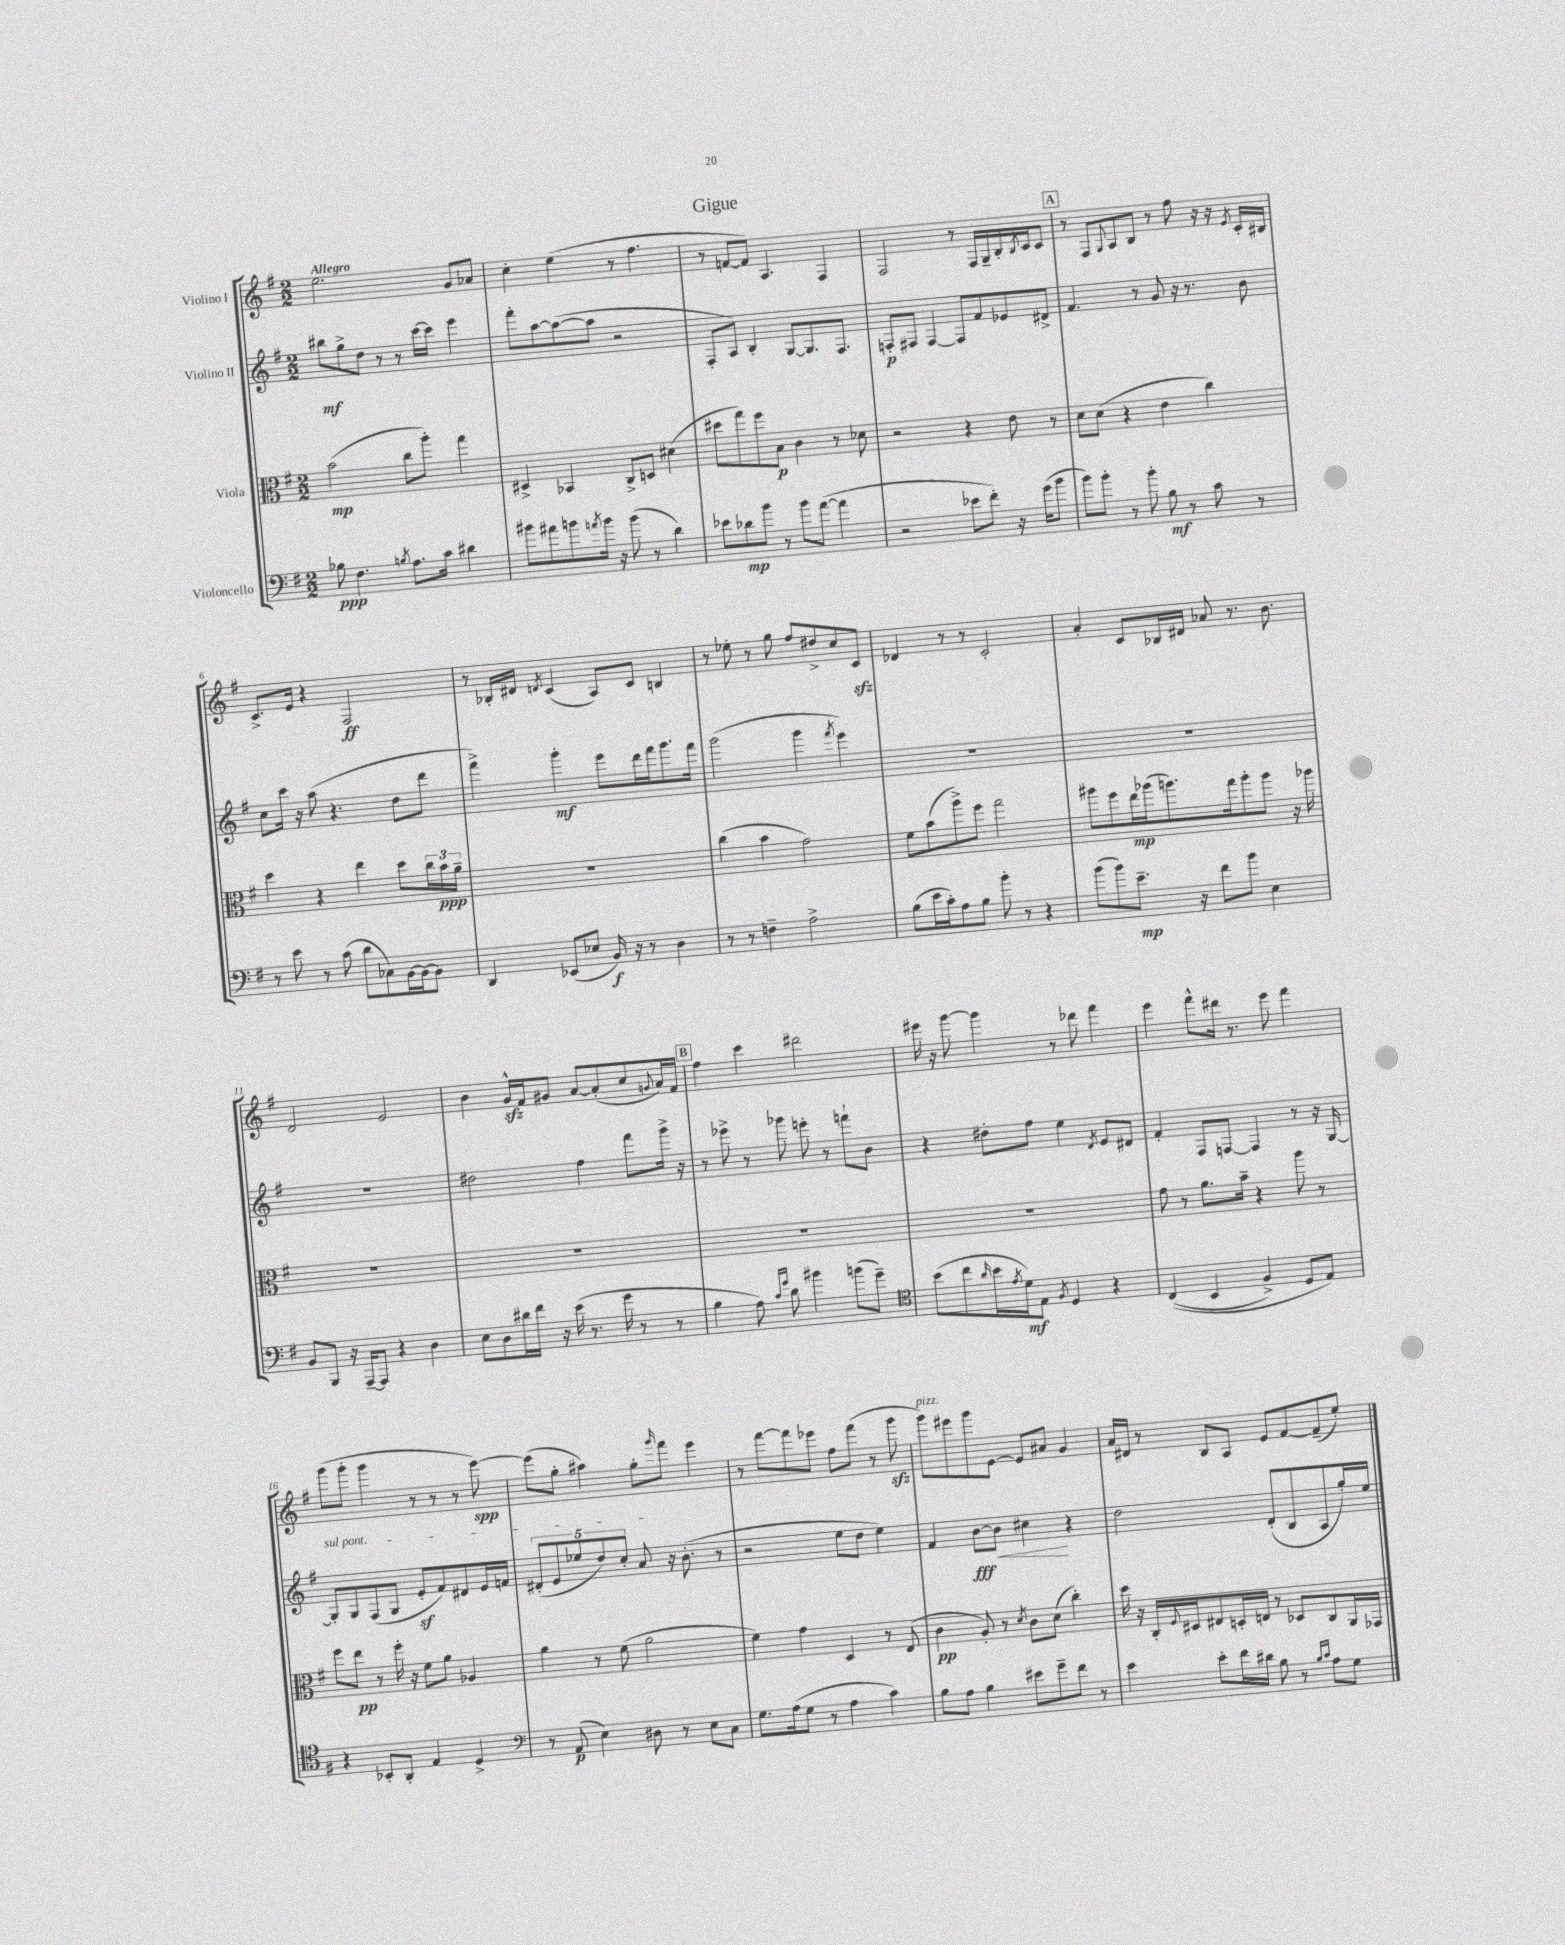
\header { title = "Gigue" }
<<
\new StaffGroup <<
\new Staff = "s0" \with { instrumentName = "Violino I" } {
    \clef treble \key g \major \numericTimeSignature \time 2/2 \tempo "Allegro"
    e''2. g'8 aes'8 |
    c''4-. e''4( r8 fis''4. |
    r8 f'8~ f'8) a4. fis4 |
    fis2 r8 fis16 g16-- b16-. \acciaccatura { b8 } c'16 c'8 |
    \mark \markup { \box "A" } r8 fis8 \appoggiatura { g8 } a8 b8 r8 fis''8 r16 r16 \acciaccatura { e'8 } c'16-. bis16 |
    c'8.-> e'16 r4 fis2\ff |
    r8 bes16-. dis'16 \acciaccatura { d'8 } c'4( a8) c'8 b4 |
    r8 ees''8-. r8 g''8 fis''8 dis''8-> c''8 c'8\sfz |
    des'4 r8 r8 c'2-. |
    a'4-. c'8 bes16 dis'16 aes'8 r8. b'8. |
    d'2 e'2 |
    b'4 g'16-^\sfz fis'16 gis'8 a'8~ a'8-.( c''8 \appoggiatura { g'8 } a'16) fis'16 |
    \mark \markup { \box "B" } fis''4 c'''4 dis'''2 |
    eis'''16 r16 g'''8~ g'''4 r8 des'''8 fis'''4 |
    e'''4 fis'''8-^ dis'''16 r8. e'''8 fis'''4 |
    g'''8( g'''8-. g'''4 r8 r8 r8 e'''8~\spp) |
    e'''8( g''8-. ais''4) g''8-. \grace { g'''16 } fis'''8 e'''4 |
    r8 fis'''8~ fis'''8 ees'''8 fis''8 fis'''8( r8 g'''8\sfz |
    g'''8^\markup { \italic "pizz." }) eis'''8 g'''8 e'8~ e'8 ais'8 g'4 |
    a'16 dis'16 r8 b8 a8 e'8 fis'8~ fis'8--( e''8-.) \bar "|." |
}
\new Staff = "s1" \with { instrumentName = "Violino II" } {
    \clef treble \key g \major \numericTimeSignature \time 2/2
    bis''8\mf g''8-> d''8 r8 r8 c'''16~ c'''16 e'''4 |
    fis'''8-. a''8~ a''8~( a''8 r2 |
    fis8-. a8) b4-. g8~ g8. fis8. |
    f8-.\p fis8 fis4~ fis8 fis'8 ees'8 dis'8-> |
    \mark \markup { \box "A" } fis'4. r8 g'8 r16 r8. b'8 |
    c''8 c'''16 r16 a''8( r4. d''8 d'''8 |
    fis'''4->) g'''4-.\mf e'''8 d'''16 fis'''16 g'''8. fis'''16 |
    g'''2( g'''4 \acciaccatura { fis'''8 } e'''4) |
    R1 |
    R1 |
    R1 |
    dis''2 fis''4 fis'''8 g'''16-> r16 |
    \mark \markup { \box "B" } r8 ees'''8-> r8 ges'''8 e'''8-. r8 f'''8-! b'8 |
    r4 dis''8-. fis''8 e''4 \acciaccatura { d'8 } e'8 dis'8 |
    fis'4-. fis8 f8~ f4 r8 r16 g16~ |
    \once \override TextSpanner.bound-details.left.text = \markup { \italic "sul pont." } g8-.\startTextSpan g8 fis8( g8 e'8-.\sf fis'8) dis'8 e'16 f'16 |
    \tuplet 5/4 { dis'8-.( e'8 ees''8 d''8) c''8-. } a'8\stopTextSpan r16 b'8.-.( r8 |
    r2 e''8 d''8 e''4) |
    fis'4 b'8~\fff\< b'8 cis''4\! r4 |
    d''2 d'8-.( b8 a8 g''16-.) e''16 \bar "|." |
}
\new Staff = "s2" \with { instrumentName = "Viola" } {
    \clef alto \key g \major \numericTimeSignature \time 2/2
    b'2\mp( c''8 a''8-.) g''4 |
    dis4-> bes,4 c8-> d8 dis'4( |
    dis''8 g''8) fis''8 b8\p c'4 r8 des'8 |
    r2 r4 e'8 r8 |
    \mark \markup { \box "A" } d'8 d'8( r4 e'4 c''4) |
    d''4 r4 e''4 d''8 \tuplet 3/2 { c''16 b'16\ppp a'16-- } |
    R1 |
    c''4( b'4 g'2) |
    fis'8 b'8( a''8->) fis''8 g''2 |
    ais''8 fis''8 e''16\mp aes''16( a''8.) g''16 a''8-. a''8 r16 aes''16 |
    R1 |
    R1 |
    \mark \markup { \box "B" } R1 |
    R1 |
    g'8 r8 a'8. b'16-- r4 a''8 r8 |
    fis''8 e''8\pp r8 fis''16-. r16 fis'8 a'8 aes4 |
    a'4 r8 fis'8( a'2 |
    fis'4) g'4 d4 r8 e8( |
    c'4\pp a8-.) r8 \acciaccatura { d'8 } c'8 d'8( c''4-.) |
    d''16 r16 c16-. \appoggiatura { fis8 } dis16 eis8 d16-. e16 r8 des8 c8 a,16 ges,16 \bar "|." |
}
\new Staff = "s3" \with { instrumentName = "Violoncello" } {
    \clef bass \key g \major \numericTimeSignature \time 2/2
    bes8\ppp fis4. \acciaccatura { b8 } a8. c'16 dis'4 |
    bis'8 ais'8 b'8 \acciaccatura { a'8 } b'16 r16 b'8( r8 d'4) |
    ees'8 des'8\mp b'8 r8 b'8 a'8~( a'4 |
    r2 ees'8 fis'8-.) r16 g'16( b'8 |
    \mark \markup { \box "A" } b'8) b'8-. r8 b'8-. b8\mf r8 c'8 r8 |
    r8 e'8 r8 c'8( d'8 ces8) b,16~ b,16~ b,8 |
    d,4 ees,8( ees8 b,16\f) r16 r8 d4 |
    r8 r8 f4-- a2-> |
    b8( e'16 c'16-.) a8 b8 b'8-. r8 r4 |
    b'8( b'8) e'8.--\mp r16 fis'8 b'8 e4 |
    b,8 b,,8 r16 a,,16~-- a,,8 r4 d4 |
    e8 d8 dis'16 fis'16 r16 e'16( r8. g'16 r8 r8 |
    \mark \markup { \box "B" } b4 a8) \grace { c'16 g'16 } d'8 bis'4 b'8( g'8--) |
    \clef tenor b'8( c''8 \grace { a'16 } b'16 \acciaccatura { e'8 } d'16\mf) e8 \acciaccatura { fis8 } d4 r4 |
    c4(\( b,4 fis4->) d8 e8\) |
    r4 bes,8-. a,8-. e4 d4-> |
    \clef bass r8 a,8\p( e4) dis8 r8 e8 c8 |
    g8. a16( g8 r8 a4 c'4) |
    b8 a8 b4 eis'8 g'8-- fis'8 r8 |
    e'4 e'8-. fis'16 dis'16 b8 r8 \grace { b16 c'16 } a8 g8 \bar "|." |
}
>>
>>
